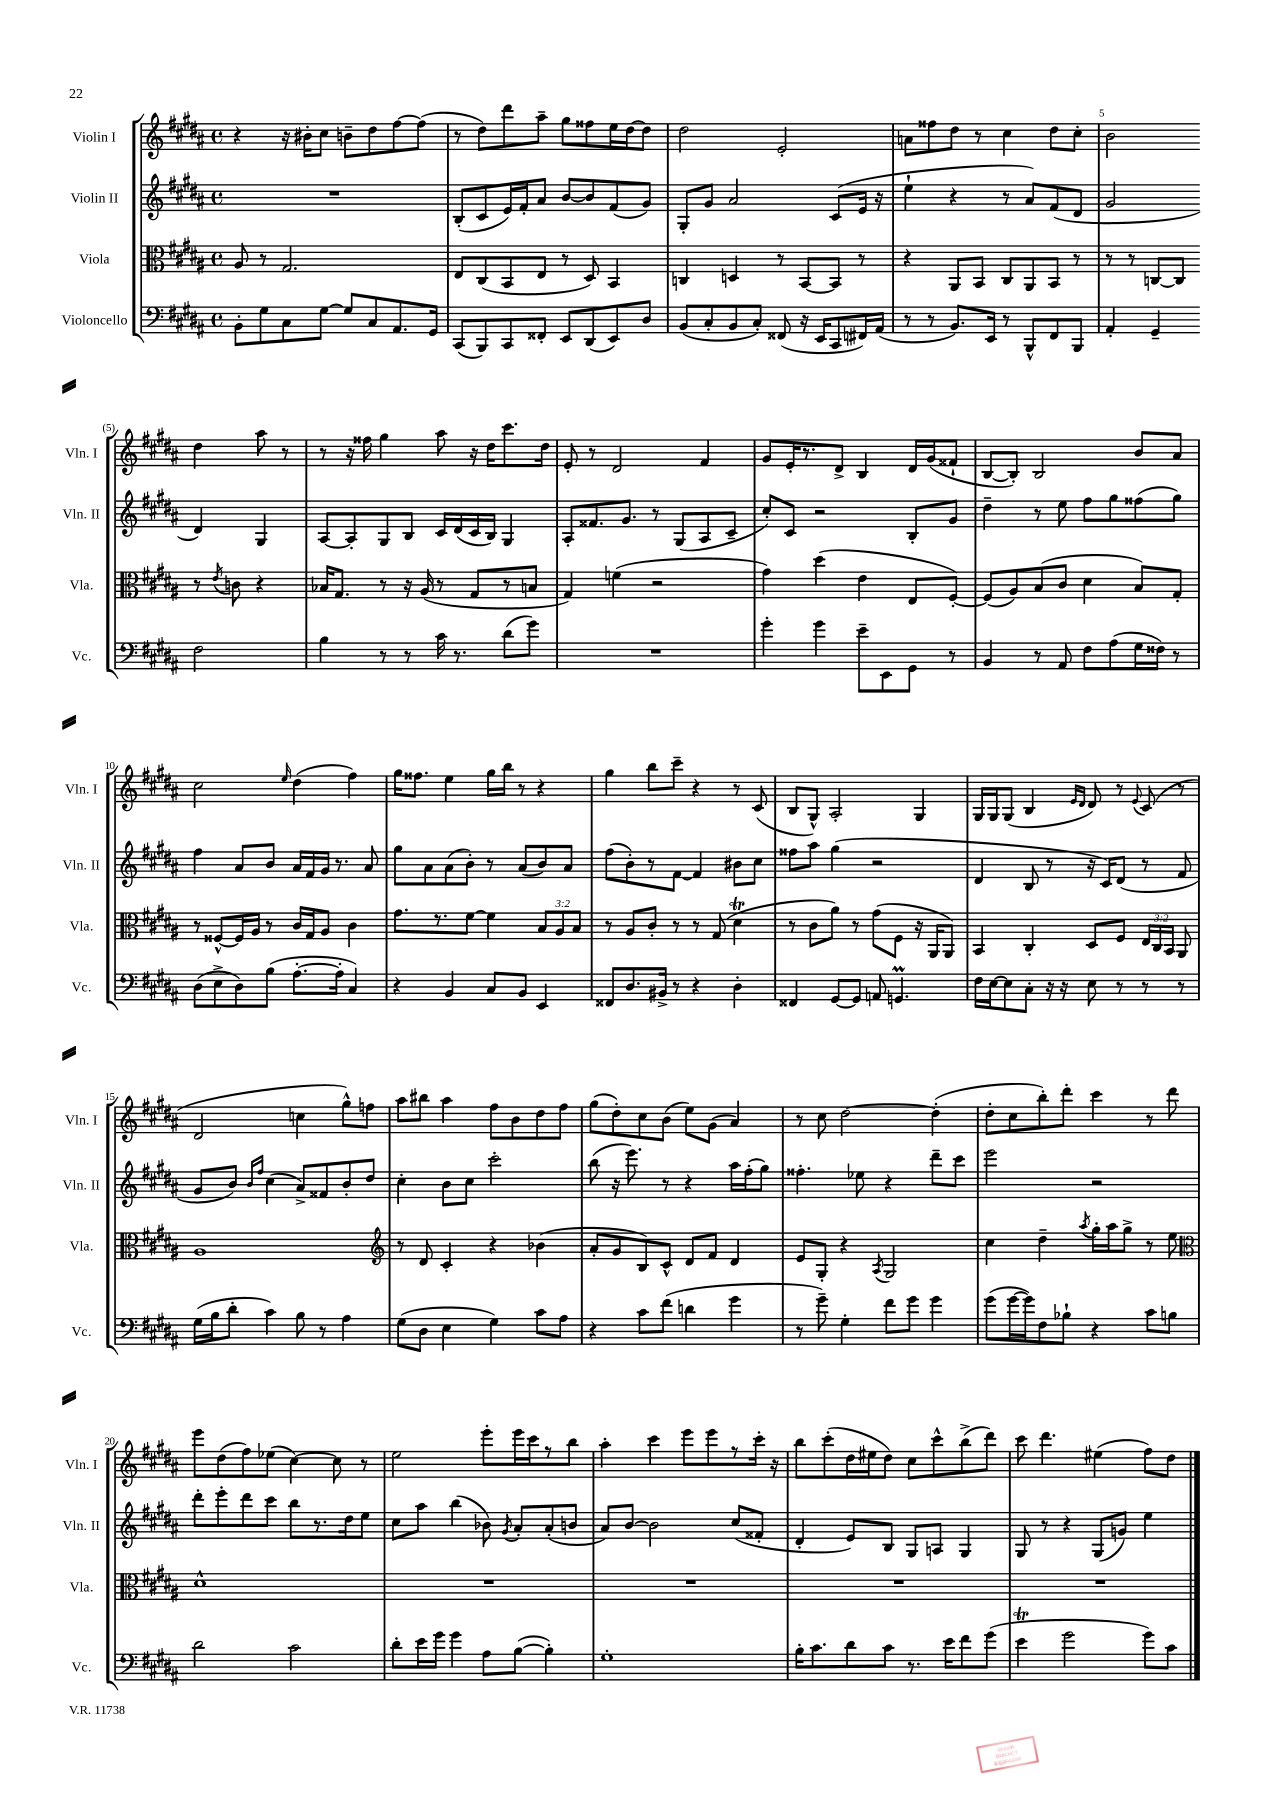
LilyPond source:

<<
\new StaffGroup <<
\new Staff = "s0" \with { instrumentName = "Violin I" shortInstrumentName = "Vln. I" } {
    \clef treble \key b \major \defaultTimeSignature \time 4/4
    \autoBeamOff r4 r16 bis'16[-. cis''8] b'8[-- dis''8 fis''8~ fis''8]( |
    r8 dis''8[) dis'''8 ais''8]-- gis''8[ fisis''8 e''16 dis''16~ dis''8] |
    dis''2 e'2-. |
    a'8[ fisis''8 dis''8] r8 cis''4 dis''8[ cis''8]-. |
    b'2 dis''4 ais''8 r8 |
    r8 r16 fisis''16 gis''4 ais''8 r16 dis''16[ cis'''8. dis''16] |
    e'8-. r8 dis'2 fis'4 |
    gis'8[ e'16-. r8. dis'8]-> b4 dis'16[ gis'16( fisis'8]-! |
    b8[~ b8]-.) b2 b'8[ ais'8] |
    cis''2 \grace { e''16 } dis''4( fis''4) |
    gis''16[ fisis''8.] e''4 gis''16[ b''16] r8 r4 |
    gis''4 b''8[ cis'''8]-- r4 r8 cis'8( |
    b8[ gis8]-^) ais2-. gis4 |
    gis16[ gis16 gis8]( b4 \grace { e'16[ dis'16] } dis'8) r8 \appoggiatura { e'8 } cis'8( r8 |
    dis'2 c''4 gis''8[-^) f''8] |
    ais''8[ bis''8] ais''4 fis''8[ b'8 dis''8 fis''8] |
    gis''8[( dis''8-.) cis''8 b'8]( e''8[) gis'8]( ais'4) |
    r8 cis''8 dis''2~ dis''4-.( |
    dis''8[-. cis''8 b''8-.) dis'''8]-. cis'''4 r8 dis'''8 |
    e'''8[ dis''8( fis''8) ees''8]( cis''4~) cis''8 r8 |
    e''2 e'''8[-. e'''16 cis'''16 r8 b''8] |
    ais''4-. cis'''4 e'''8[ e'''8 r8 cis'''16]-. r16 |
    b''8[ cis'''8-.( dis''16 eis''16 dis''8]) cis''8[ cis'''8-^ b''8->( dis'''8]) |
    cis'''8 dis'''4. eis''4( fis''8[) dis''8] \bar "|." |
}
\new Staff = "s1" \with { instrumentName = "Violin II" shortInstrumentName = "Vln. II" } {
    \clef treble \key b \major \defaultTimeSignature \time 4/4
    \autoBeamOff R1 |
    b8[-.( cis'8 e'16) fis'16-. ais'8] b'8[~ b'8 fis'8( gis'8]) |
    gis8[-. gis'8] ais'2 cis'8[( e'16] r16 |
    e''4-! r4 r8 ais'8[) fis'8( dis'8] |
    gis'2 dis'4) gis4 |
    ais8[~ ais8-. gis8 b8] cis'16[ dis'16( cis'16 b16]) gis4 |
    ais8[-. fisis'8. gis'8.] r8 gis8[( ais8 cis'8]-- |
    cis''8[-.) cis'8] r2 b8[-. gis'8] |
    dis''4-- r8 e''8 fis''8[ gis''8 fisis''8( gis''8]) |
    fis''4 ais'8[ b'8] ais'16[ fis'16 gis'16] r8. ais'8 |
    gis''8[ ais'8 ais'8( b'8]-.) r8 ais'8[( b'8) ais'8] |
    fis''8[( b'8-.) r8 fis'8]~ fis'4 bis'8[ cis''8] |
    fisis''8[ ais''8] gis''4( r2 |
    dis'4 b8 r8 r16 cis'16[) dis'8]( r8 fis'8 |
    gis'8[ b'8]) \grace { b'16[ fis''16] } cis''4( ais'8[->) fisis'8 b'8-. dis''8] |
    cis''4-. b'8[ cis''8] cis'''2-. |
    b''8( r16 e'''8.) r8 r4 ais''16[ fis''16-.( gis''8]) |
    fisis''4.-. ees''8 r4 dis'''8[-- cis'''8] |
    e'''2 r2 |
    dis'''8[-. e'''8-. dis'''8 cis'''8] b''8[ r8. dis''16 e''8] |
    cis''8[ ais''8] b''4( bes'8) \acciaccatura { gis'8 } ais'8[-. ais'8-.( b'8] |
    ais'8[) b'8]~ b'2 cis''8[( fisis'8]-. |
    dis'4-. e'8[) b8] gis8[ a8] gis4 |
    gis8 r8 r4 gis8[( g'8]) e''4 \bar "|." |
}
\new Staff = "s2" \with { instrumentName = "Viola" shortInstrumentName = "Vla." } {
    \clef alto \key b \major \defaultTimeSignature \time 4/4 \override Staff.TupletNumber.text = #tuplet-number::calc-fraction-text
    \autoBeamOff ais8 r8 gis2. |
    e8[ cis8( b,8 e8] r8 dis8) b,4 |
    c4 d4 r8 b,8[~ b,8] r8 |
    r4 ais,8[ b,8] cis8[ ais,8 b,8] r8 |
    r8 r8 c8[~ c8] r8 \acciaccatura { e'8 } c'8 r4 |
    bes16[ gis8.] r8 r16 ais16( r8 gis8[ r8 b8] |
    gis4) f'4( r2 |
    gis'4) dis''4( e'4 e8[ fis8]~-.) |
    fis8[( ais8) b8( cis'8] dis'4 b8[) gis8]-. |
    r8 fisis8[~-^ fisis16 ais16] r8 cis'16[ gis16 ais8] cis'4 |
    gis'8.[ r8. fis'8]~ fis'4 \tuplet 3/2 { b8[ ais8 b8] } |
    r8 ais8[ cis'8]-. r8 r8 gis8( dis'4\trill |
    r8 cis'8[ ais'8]) r8 gis'8[( fis8] r16 ais,16[ ais,8]) |
    b,4 cis4-. dis8[ fis8] \tuplet 3/2 { e16[ cis16 b,16] } ais,8 |
    ais1 |
    \clef treble r8 dis'8 cis'4-. r4 bes'4( |
    ais'8[-. gis'8 b8) cis'8]-^ dis'8[ fis'8] dis'4 |
    e'8[ gis8]-. r4 \acciaccatura { ais8 } gis2 |
    cis''4 dis''4-- \acciaccatura { ais''8 } gis''16[-. ais''16 gis''8]-> r8 e''8 |
    \clef alto dis'1-^ |
    R1 |
    R1 |
    R1 |
    R1 \bar "|." |
}
\new Staff = "s3" \with { instrumentName = "Violoncello" shortInstrumentName = "Vc." } {
    \clef bass \key b \major \defaultTimeSignature \time 4/4
    \autoBeamOff b,8[-. gis8 cis8 gis8]~ gis8[ cis8 ais,8. gis,16] |
    cis,8[( b,,8) cis,8 fisis,8]-. e,8[ dis,8( e,8) dis8] |
    b,8[( cis8-. b,8 cis8]-.) fisis,8( r16 e,16[ cis,8 fis,16) ais,16]( |
    r8 r8 b,8.[) e,16] r8 b,,8[-^ fis,8 b,,8] |
    ais,4-. gis,4-- fis2 |
    b4 r8 r8 cis'16 r8. dis'8[( gis'8]) |
    R1 |
    gis'4-. gis'4 e'8[-- e,8 gis,8] r8 |
    b,4 r8 ais,8 fis8[ ais8( gis16 fisis16]) r8 |
    dis8[( e8-> dis8) b8]( ais8.[~-. ais16]-. cis4) |
    r4 b,4 cis8[ b,8] e,4 |
    fisis,8[ dis8. bis,16]-> r8 r4 dis4-. |
    fisis,4 gis,8[~ gis,8] a,8 g,4.\prall |
    fis16[ e16~ e8 cis8]-. r16 r16 e8 r8 r8 r8 |
    gis16[( b16 dis'8]-. cis'4) b8 r8 ais4 |
    gis8[( dis8] e4 gis4) cis'8[ ais8] |
    r4 cis'8[ fis'8]( d'4 gis'4 |
    r8 gis'8--) gis4-. fis'8[ gis'8] gis'4 |
    gis'8[( gis'16~ gis'16) fis8 bes8]-! r4 cis'8[ b8] |
    dis'2 cis'2 |
    dis'8[-. e'16 gis'16] gis'4 ais8[ b8]~( b4-.) |
    gis1-. |
    b16[-. cis'8. dis'8 cis'8] r8. e'16[ fis'8 gis'8]( |
    e'4\trill gis'2 gis'8[) cis'8] \bar "|." |
}
>>
>>
\layout { \context { \Score \override BarNumber.break-visibility = ##(#f #t #t) barNumberVisibility = #(every-nth-bar-number-visible 5) } }
